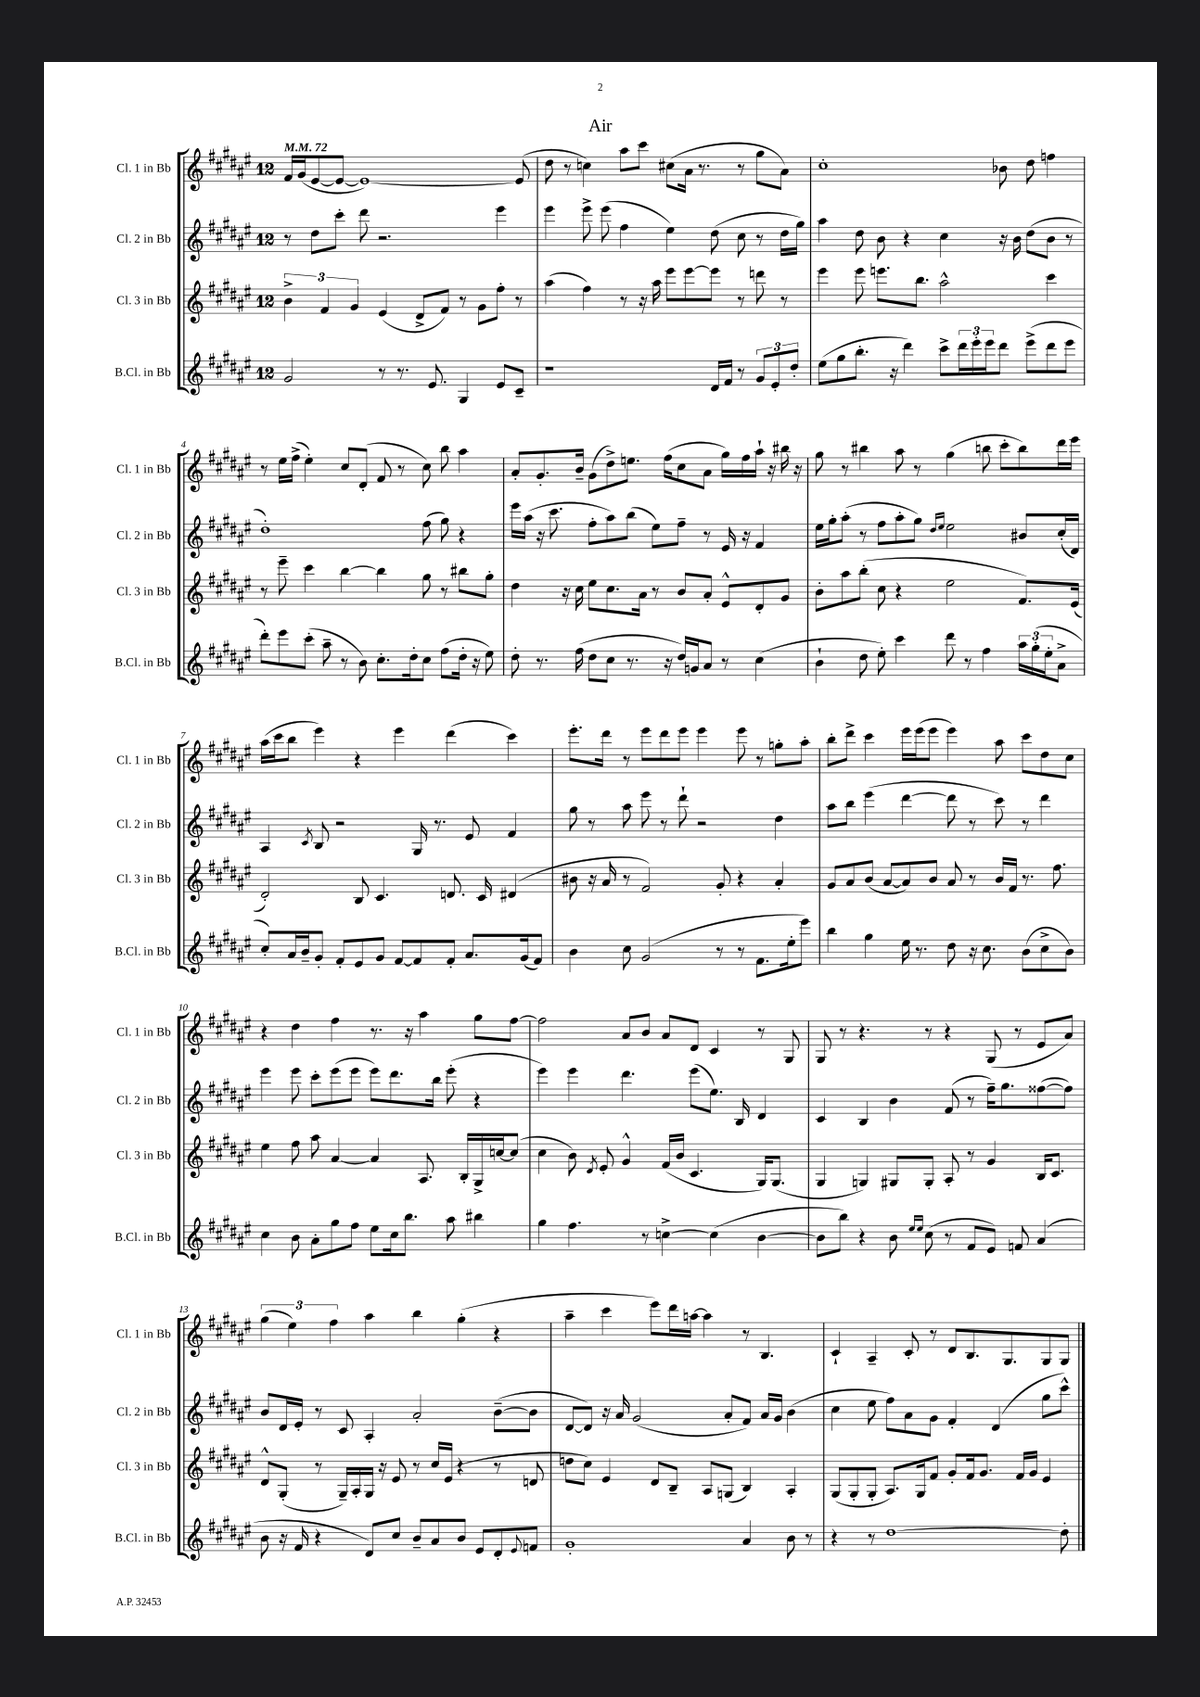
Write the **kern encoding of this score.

**kern	**kern	**kern	**kern
*staff4	*staff3	*staff2	*staff1
*clefG2	*clefG2	*clefG2	*clefG2
*k[f#c#g#d#a#e#]	*k[f#c#g#d#a#e#]	*k[f#c#g#d#a#e#]	*k[f#c#g#d#a#e#]
*M12/8	*M12/8	*M12/8	*M12/8
*MM72	*MM72	*MM72	*MM72
2g#/	6b^\	8r	16f#/LL
.	.	.	(16g#/J
.	.	8dd#\L	[8e#/
.	6f#/	.	.
.	.	8ccc#'\J	8e#/_J
.	6g#/	.	.
.	.	8ddd#\	1e#_)
8r	(4e#/	2.r	.
8.r	.	.	.
.	8d#^/L	.	.
8.e#/	.	.	.
.	8f#/J)	.	.
4G#/	8r	.	.
.	8g#\L	.	.
8e#/L	8ff#'\J	4eee#\	.
8c#~/J	8r	.	(8e#/]
=	=	=	=
1r	(4aa#\	4eee#\	8dd#\
.	.	.	8r
.	4ff#\)	8eee#^\	4cc\)
.	.	(8eee#\	.
.	8r	4ff#\	8aa#\L
.	16r	.	8ccc#\J
.	16aa#\	.	.
.	8eee#\L	4ee#\)	(8cc#\L
.	[8eee#\	.	16a#\Jk
.	.	.	8.r
16d#/LL	8eee#\]J	(8dd#\	.
16f#/JJ	.	.	.
8r	8r	8cc#\	8r
12g#/L	8ddd\	8r	8gg#\L
12e#'/	.	.	.
.	8r	16dd#\LL	8a#\J)
12dd#'/J	.	.	.
.	.	16gg#\JJ)	.
=	=	=	=
(8ee#\L	4eee#\	4aa#\	1cc#'
8gg#\	.	.	.
8.bb'\J	8eee#\	8dd#\	.
.	8.eee\L	8b\	.
16r	.	.	.
4ddd#\)	.	4r	.
.	8.bb\J	.	.
8ccc#^\L	2aa#^^\	4cc#\	.
24ddd#\L	.	.	.
24eee#'\	.	.	.
24eee#\J	.	.	.
8ddd#\J	.	16r	8b-\
.	.	16b\	.
(8eee#^\L	.	(8dd#\L	8dd#\
8ddd#\	4ccc#\	8b\J	4ff\
8eee#\J	.	8r	.
=	=	=	=
8ddd#'\L)	8r	1dd#')	8r
8eee#\	8eee#~\	.	16ee#\LL
.	.	.	(16ff#^\JJ
(8ccc#'\J	4ccc#\	.	4ee#'\)
8aa#~\	.	.	.
8r	[4bb\	.	8cc#/L
8b\)	.	.	(8d#'/J
8.cc#'\L	4bb\]	.	8f#/
.	.	.	8r
16dd#'\k	.	.	.
8cc#\J	8gg#\	(8ff#\	8cc#\)
(8ff#\L	8r	8gg#\)	8bb\
16dd#'\Jk	8bb#\L	4r	4aa#\
16r	.	.	.
8ee#\)	8gg#'\J	.	.
=	=	=	=
8dd#'\	4dd#\	16eee#\LL	8a#'/L
.	.	(16aa#\JJ	.
8.r	.	16r	8.g#'/
.	.	8.ccc#\	.
.	16r	.	.
(16ff#\	16cc#\	.	16b~/Jk
8dd#\L	8ee#\L	8ff#'\L	(8g#\L
8cc#\J	8.cc#\	8aa#\)	8dd#^\)
8.r	.	(8bb\J	8.ee\J
.	16a#\Jk	.	.
.	8r	8ee#\L)	.
16r	.	.	(16ff#\LK
16dd#/LL)	8b/L	8ff#~\J	8cc#\
16g/J	.	.	.
8a#/J	8a#'/J	8r	8a#\J
8r	8e#^^/L	16e#/	16gg#\LL)
.	.	16r	16ff#\
(4cc#\	8d#'/	4f#/	16aa#`\JJ
.	.	.	16r
.	8g#/J	.	16bb#\
.	.	.	16r
=	=	=	=
4b`\	8b'\L	16ee#\LL	8gg#\
.	.	16gg#'\J	.
.	8aa#\	(8aa#'\J	8r
8dd#\	(8bb'\J	8r	4bb#\
8ee#'\)	8cc#\	8ff#\L	.
4ccc#\	4r	8aa#'\	8aa#\
.	.	8gg#\J)	8r
.	.	16qqdd#/LL	.
.	.	16qqee#/JJ	.
8ddd#\	2ee#\	2ee#\	(4gg#\
8r	.	.	.
4ff#\	.	.	8bb\
.	.	.	8ccc#'\L
24aa#\LL	8.f#/L)	8b#/L	8bb\)
(24gg#'\	.	.	.
24ee#'\J	.	.	.
8a#^\J	.	(16cc#'/L	16ddd#\L
.	(16e#/Jk	16d#/JJ)	16eee#\JJ
=	=	=	=
8cc#'/L)	2d#'/)	4A#/	(16aa#\LL
.	.	.	16ccc#\J
16a#/L	.	.	8bb\J
16b~/J	.	.	.
.	.	8qc#/	.
8g#'/J	.	8B/	4eee#\)
8f#'/L	.	2r	.
8e#/	8B/	.	4r
8g#/J	4.c#/	.	.
[8f#/L	.	.	4eee#\
8f#/]	.	16G#/	.
.	.	8.r	.
8f#'/J	8.d/	.	(4ddd#\
8.a#/L	.	8e#/	.
.	16c#/	.	.
.	(4d#/	4f#/	4ccc#\)
(16g#/k	.	.	.
8f#/J)	.	.	.
=	=	=	=
4b\	8b#\	8gg#\	8.eee#'\L
.	16r	8r	.
.	16a#/	.	16ddd#\Jk
8cc#\	8r	8aa#\	8r
(2g#/	2f#/)	8eee#\	8eee#\L
.	.	8r	8ddd#\
.	.	8ddd#`\	8eee#\J
.	.	2r	4eee#\
8r	8g#'/	.	.
8r	4r	.	8eee#\
8.f#\L	.	.	8r
.	4a#'/	4dd#\	8gg'\L
16ee#'\k	.	.	.
8eee#\J)	.	.	8aa#'\J
=	=	=	=
4bb\	8g#/L	8aa#\L	8bb'\L
.	8a#/	8bb\J	8ddd#^\J
4gg#\	(8b/J	(4eee#\	4ccc#\
.	[8a#/L	.	.
16ee#\	8a#/])	[4ddd#\	16eee#\LL
8.r	.	.	(16eee#\J
.	8b/J	.	8eee#\J
8dd#\	8a#/	8ddd#\]	4eee#\)
16r	8r	8r	.
8.cc#\	.	.	.
.	16b/LL	8ccc#\)	8aa#\
.	16f#/JJ	.	.
(8b\L	8.r	8r	8ccc#\L
8cc#^\	.	4ddd#\	8dd#\
.	8.ff#\	.	.
8b\J)	.	.	8cc#\J
=	=	=	=
4cc#\	4ee#\	4eee#\	4r
8b\	8ff#\	8eee#\	4dd#\
8a#'\L	8aa#\	8ccc#'\L	.
8gg#\	[4a#/	(8eee#\	4ff#\
8ff#\J	.	8eee#\J	.
8ee#\L	4a#/]	8eee#\L)	8.r
16cc#\k	.	8.ddd#\	.
8.bb\J	.	.	16r
.	8.A#/	.	4aa#\
.	.	16bb\Jk	.
8aa#\	.	(8eee#'\	.
.	16B'/LL	.	.
4bb#\	16G#^/	4r	8gg#\L
.	[16cc/J	.	.
.	(8cc/]J	.	[8ff#\J
=	=	=	=
4gg#\	4cc#\	4eee#\)	2ff#\]
4.ff#\	8b\)	4eee#\	.
.	8qd#/	.	.
.	8e#'/	.	.
.	4g#^^/	4.ddd#\	8a#/L
8r	.	.	8b/J
[4cc^\	(16f#/LL	.	8a#/L
.	16b/JJ	.	.
.	4.c#/	(8eee#\L	8d#/J
(4cc\]	.	8.ee#\J)	4c#/
.	.	16B/	.
[4b\	16G#/LK)	4d#/	8r
.	(8.G#/J	.	.
.	.	.	8G#/
=	=	=	=
8b\]L	4G#/	4c#/	8G#/
8bb\J)	.	.	8r
4r	4G/)	4B/	4.r
8b\	8G#/L	4b\	.
16qqee#/LL	.	.	.
16qqee#/JJ	.	.	.
(8cc#\	8G#'/J	.	8r
8r	8A#'/	(8f#/	4r
8f#/L	8r	8r	.
8e#/J)	4g#/	16ff#~\LK)	(8G#/
.	.	8.gg#\	.
8f/	.	.	8r
(4a#/	16B/LK	([8ff##\	8e#/L
.	8.c#/J	.	.
.	.	8ff##\]J)	8a#/J)
=	=	=	=
8b\	8d#^^/L	8b/L	(6gg#\
16r	(8G#'/J	16d#/L	.
.	.	.	6ee#\)
16f#/	.	16e#'/JJ	.
4r	8r	8r	.
.	.	.	6ff#\
.	16G#~/LL)	8c#/	.
.	16A#'/	.	.
8d#/L)	16G#/JJ	4A#'/	4aa#\
.	16r	.	.
8cc#/J	8e#/	.	.
8b~/L	8r	2a#'/	4bb\
8a#/	16cc#/LL	.	.
.	(16e#/JJ	.	.
8b/J	4r	.	(4gg#'\
8e#/L	.	.	.
8d#'/	8r	([8b~\L	4r
8qqe#/	.	.	.
8f/J	8d/	8b\]J	.
=	=	=	=
1g#'	8dd\L	[8d#/L	4aa#~\
.	8cc#\J)	8d#/]J)	.
.	4e#/	16r	4ccc#\
.	.	16a#/	.
.	.	(2g#/	.
.	8d#/L	.	8eee#\L)
.	8B~/J	.	16ddd#\L
.	.	.	[16aa\JJ
.	8A#/L	.	4aa\]
.	(8G/J	8a#'/L	.
4a#/	4B/)	8f#/J)	8r
.	.	16a#/LL	4.B/
.	.	16g#/JJ	.
8b\	4A#'/	(4b\	.
8r	.	.	.
=	=	=	=
4r	(8G#/L	4cc#\	4c#`/
.	8G#'/	.	.
8r	8G#'/J	8ee#\	4A#~/
[1dd#	8.A#/L)	8ff#\L)	.
.	.	8a#\	8c#'/
.	16G#/k	.	.
.	8f#/J	8g#\J	8r
.	8g#'/L	4f#'/	8d#/L
.	16f#/k	.	8.B/
.	8.g#/J	.	.
.	.	(4d#/	.
.	.	.	8.G#/
.	16f#/LL	.	.
.	16g#/JJ	.	.
.	4e#/	8gg#\L	8G#/
8dd#'\]	.	8ccc#^^\J)	8G#/J
==	==	==	==
*-	*-	*-	*-
